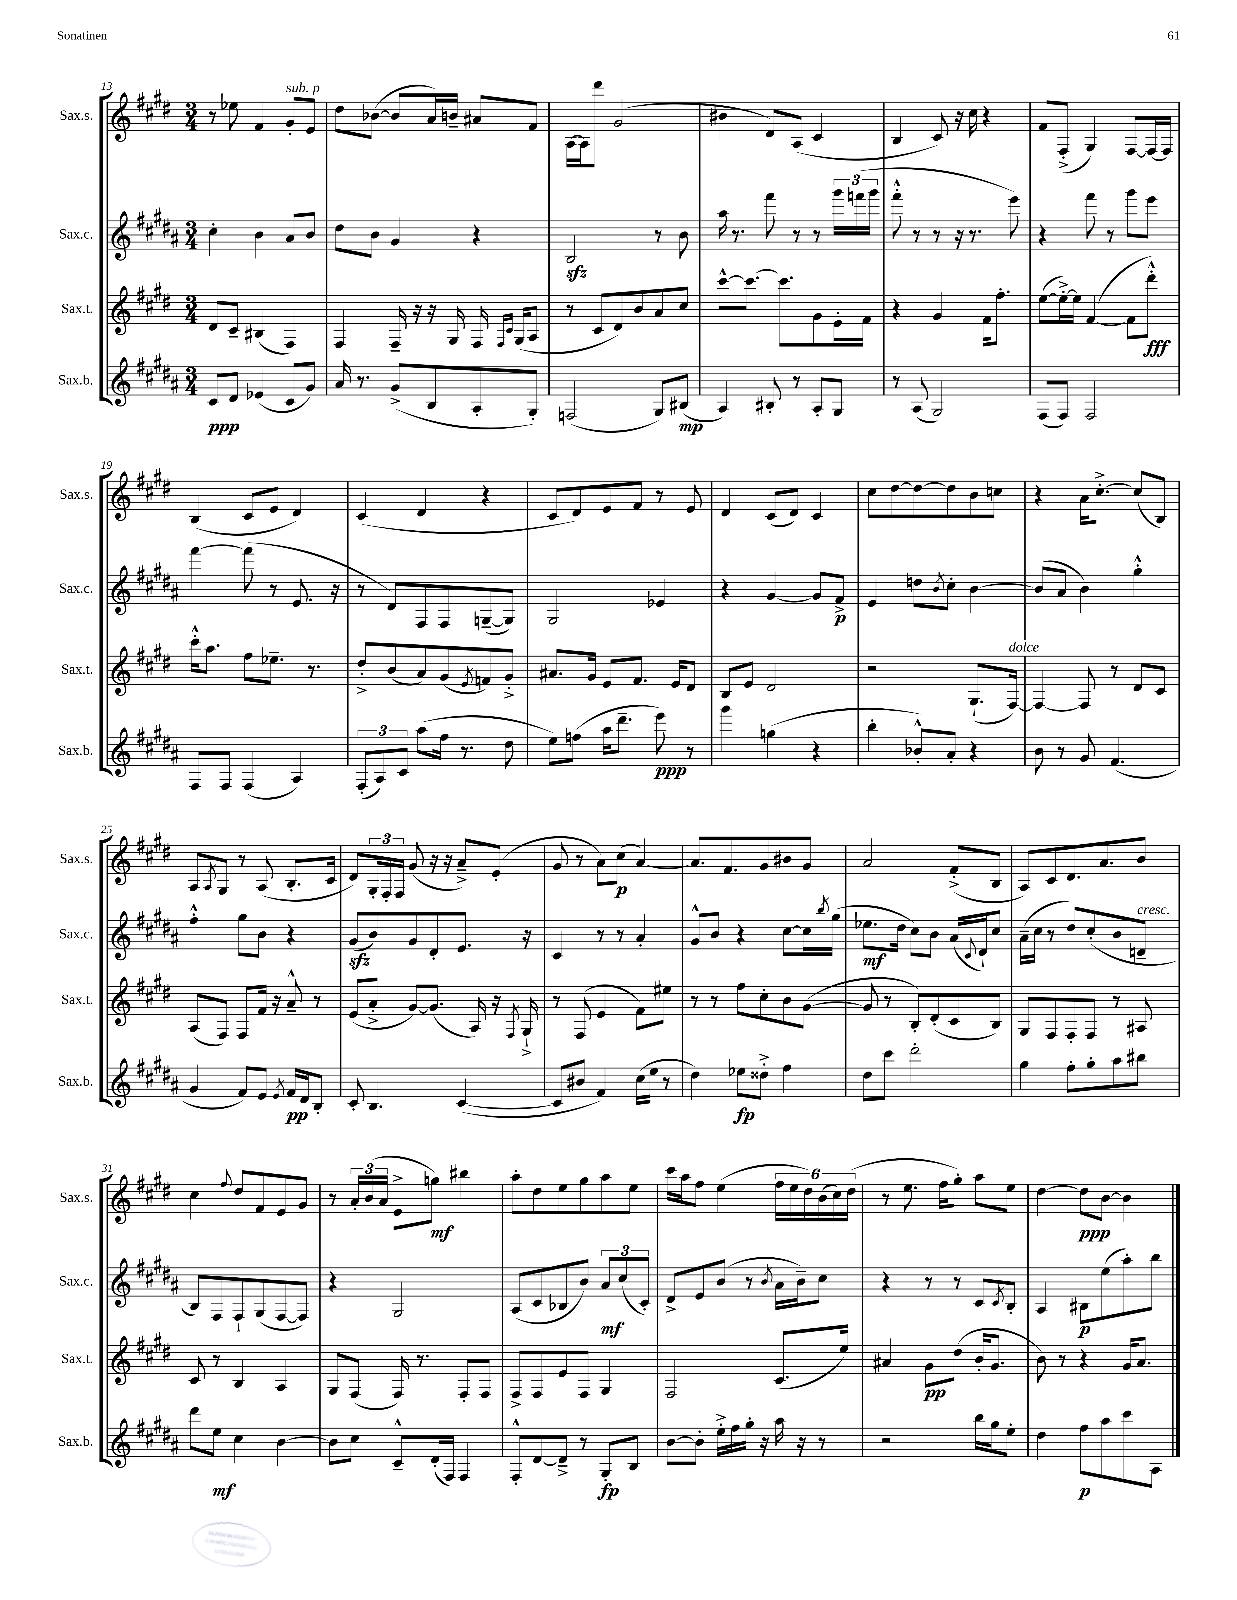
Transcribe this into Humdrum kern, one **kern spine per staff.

**kern	**kern	**kern	**kern
*staff4	*staff3	*staff2	*staff1
*clefG2	*clefG2	*clefG2	*clefG2
*k[f#c#g#d#a#]	*k[f#c#g#d#]	*k[f#c#g#d#a#]	*k[f#c#g#d#]
*M3/4	*M3/4	*M3/4	*M3/4
8c#	8d#	4cc#'	8r
8d#	8c#~	.	8ee-
(4e-	(4B#	4b	4f#
8c#	4F#)	8a#	8g#'
8g#)	.	8b	8e
=	=	=	=
16a#	4F#	8dd#	8dd#
8.r	.	.	.
.	.	8b	([8b-
(8g#^	16F#~	4g#	8b-]
.	16r	.	.
8B	16r	.	16a)
.	16G#	.	16b~
8A#'	16F#	4r	8a#
.	16qqF#	.	.
.	16qqc#	.	.
.	(16G#	.	.
8G#')	8A	.	8f#
=	=	=	=
(2F	8r	2B	[16A
.	.	.	16A]
.	8c#	.	8ddd#
.	8d#)	.	(2g#
.	8b	.	.
8G#)	8a	8r	.
(8B#	8cc#	8b	.
=	=	=	=
4A#)	[8ccc#^^	16aa#	4b#
.	.	8.r	.
.	8.ccc#_	.	.
8B#'	.	8fff#	8d#)
.	8.ccc#]	.	.
8r	.	8r	(8A
8A#'	8g#	8r	4c#
8G#	16e'	24ggg#	.
.	.	(24fff	.
.	16f#	.	.
.	.	24ggg#	.
=	=	=	=
8r	4r	8fff#'^^	4B
(8A#	.	8r	.
2G#)	4g#	8r	8c#)
.	.	16r	16r
.	.	8.r	16cc#
.	16f#	.	4r
.	8.ff#'	.	.
.	.	8eee)	.
=	=	=	=
(8F#	([8ee	4r	8f#
8F#)	16ee'^_)	.	(8F#'^
.	16ee]	.	.
2F#	([4f#	8fff#	4G#)
.	.	8r	.
.	8f#]	8ggg#	[8F#
.	8ddd#'^^)	8eee	16F#_
.	.	.	16F#]
=	=	=	=
8F#	16ccc#'^^	[4fff#	(4B
.	8.aa	.	.
8F#	.	.	.
(4F#	8ff#	(8fff#]	8c#
.	8.ee-~	8r	8e
4A#)	.	8.e	4d#)
.	8.r	.	.
.	.	16r	.
=	=	=	=
(12F#'	8dd#'^	8r	(4c#
12A#)	.	.	.
.	(8b	8d#)	.
12c#	.	.	.
(8aa#	8a)	8F#	4d#
16ff#	(8g#	8F#	.
8.r	.	.	.
.	8qe	.	.
.	8f)	([8G~	4r
8dd#	8g#'^	8G])	.
=	=	=	=
8ee)	8.a#	2G#	8c#
(8ff	.	.	8d#)
.	16g#	.	.
16aa#	8e	.	8e
8.ddd#~	.	.	.
.	8.f#	.	8f#
8eee)	.	4e-	8r
.	16e	.	.
8r	8d#	.	8e
=	=	=	=
4ggg#	8B	4r	4d#
.	8e	.	.
(4gg	2d#	[4g#	(8c#
.	.	.	8d#)
4r	.	8g#]	4c#
.	.	8f#^	.
=	=	=	=
4bb'	2r	4e	8cc#
.	.	.	[8dd#
8b-'^^)	.	8dd	8dd#_
.	.	8qb	.
8a#'	.	8cc#'	8dd#]
4r	(8.G#`	[4b	8b
.	.	.	8cc
.	[16F#)	.	.
=	=	=	=
8b	4F#_	(8b]	4r
8r	.	8a#	.
8g#	8F#]	4b)	16a
.	.	.	[8.cc#'^
(4.f#	8r	.	.
.	8d#	4gg#'^^	(8cc#]
.	8c#	.	8B)
=	=	=	=
4g#	(8A	4ff#'^^	8A
.	.	.	8qA
.	8F#)	.	8G#
8f#)	8F#	8gg#	8r
8e	16f#	8b	(8A
.	16r	.	.
8qe	.	.	.
16f#	8a~^^	4r	8.B'
16d#	.	.	.
8B'	8r	.	.
.	.	.	16c#
=	=	=	=
8c#'	(8e	(8g#	8d#)
4.B	8a'^	8b)	24G#'
.	.	.	24F#'
.	.	.	24F#
.	[8g#)	8g#	(8g#
.	(8.g#]	8d#'	16r
.	.	.	16r
([4c#	.	8.e	8a~^)
.	16A)	.	.
.	16r	.	(8e'
.	8qF#	.	.
.	16G#`^	16r	.
=	=	=	=
8c#]	8r	4c#	8g#
8b#	(8F#	.	8r
4f#)	4e	8r	8a)
.	.	8r	(8cc#
(16cc#	8f#)	4a#'	[4a)
16ee	.	.	.
8r	8ee#	.	.
=	=	=	=
4dd#)	8r	8g#^^	8.a]
.	8r	8b	.
.	.	.	8.f#
8ee-	8ff#	4r	.
8dd##'^	8cc#'	.	8g#
4ff#	8b	[8cc#	8b#
.	([8g#	16cc#]	8g#
.	.	8qbb	.
.	.	(16gg#	.
=	=	=	=
8dd#	8g#]	8.ee-	2a
8ccc#	8r	.	.
.	.	16dd#	.
2ddd#'	8B')	8cc#)	.
.	(8d#'	8b	.
.	8c#	(16a#	(8f#'^
.	.	8qqc#	.
.	.	16d#`)	.
.	8B)	8cc#	8B
=	=	=	=
4gg#	8G#	(16a#~	8A)
.	.	16cc#	.
.	8F#	8r	8c#
8ff#'	8F#'	8dd#)	8.d#
8gg#'	8F#	(8cc#'	.
.	.	.	8.a
8aa#	8r	8b	.
8bb#	8A#	8d~	8b
=	=	=	=
8ddd#	8c#	8B)	4cc#
8ee	8r	8F#	.
.	.	.	8qqff#
4cc#	4B	8F#`	8dd#
.	.	(8G#	8f#
[4b	4A	[8F#	8e
.	.	8F#])	8g#
=	=	=	=
8b]	8G#	4r	8r
8cc#	(8F#	.	24a'
.	.	.	(24b
.	.	.	24a
8c#~^^	16F#)	2G#	8e^
.	8.r	.	.
(16d#'	.	.	8gg)
16F#)	.	.	.
4F#	8F#'	.	4bb#
.	8F#	.	.
=	=	=	=
8F#'^^	8F#^	(8A#	8aa'
[8d#	8F#	8c#	8dd#
8d#~^]	8e	8B-	8ee
8r	8F#	8b)	8gg#
8G#'	4G#	12a#	8aa
.	.	(12cc#	.
8B	.	.	8ee
.	.	12c#')	.
=	=	=	=
[8b	2F#	8d#^	16ccc#
.	.	.	16aa
8b']	.	8e	8ff#
16ee'^	.	(8b	(4ee
16ff#	.	.	.
16gg#'	.	8r	.
16r	.	.	.
.	.	8qb	.
16aa#	(8.c#	16a#	24ff#
.	.	.	24ee
16r	.	16b~)	.
.	.	.	24dd#)
8r	.	8cc#	(24b
.	.	.	24cc#)
.	16ee)	.	.
.	.	.	(24dd#
=	=	=	=
2r	4a#	4r	8r
.	.	.	8.ee
.	8g#	8r	.
.	.	.	16ff#
.	(8dd#	8r	8gg#')
16bb	16b'	8c#	8aa
16gg#	8.g#	.	.
.	.	8qc#	.
8ee'	.	8B'	8ee
=	=	=	=
4dd#	8b)	4A#	[4dd#
.	8r	.	.
8ff#	4r	8B#	8dd#]
8aa#	.	(8ee	[8b
8ccc#	16g#	8aa#')	4b]
.	8.a	.	.
8A#	.	8bb	.
==	==	==	==
*-	*-	*-	*-
